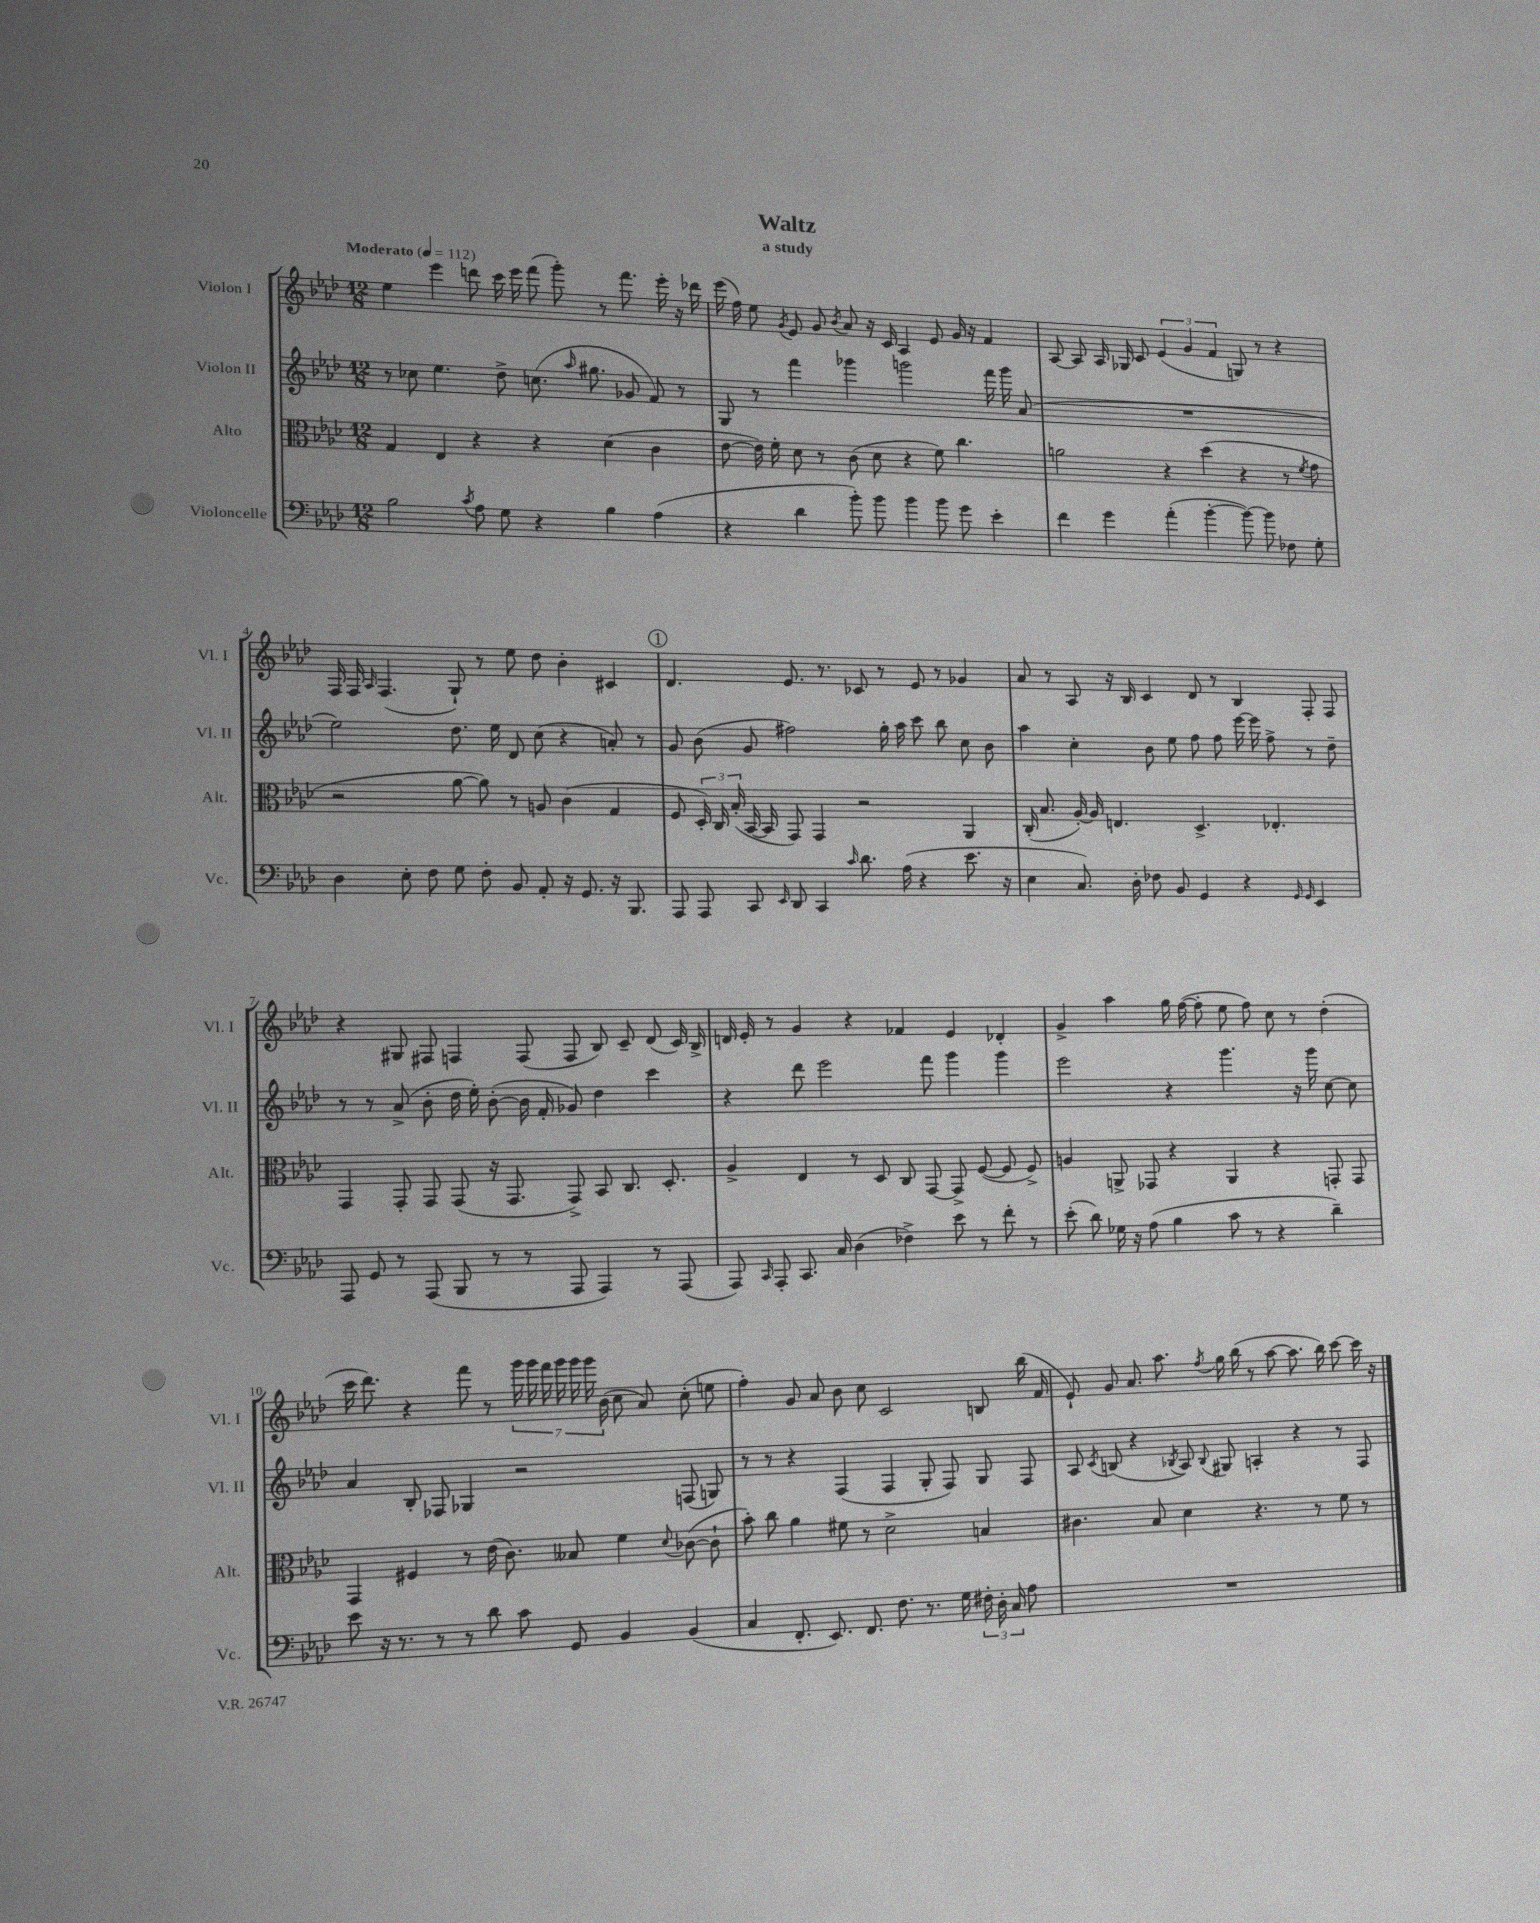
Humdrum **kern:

**kern	**kern	**kern	**kern
*staff4	*staff3	*staff2	*staff1
*clefF4	*clefC3	*clefG2	*clefG2
*k[b-e-a-d-]	*k[b-e-a-d-]	*k[b-e-a-d-]	*k[b-e-a-d-]
*M12/8	*M12/8	*M12/8	*M12/8
*MM112	*MM112	*MM112	*MM112
2B-\	4G/	8r	4ee-\
.	.	8cc-\	.
.	4E-/	4.ee-\	4eee-\
8qc/	.	.	.
8A-\	4r	.	8ddd\
8G\	.	8dd-^\	16ccc\
.	.	.	16eee-\
4r	4r	(8.cc\	(8fff\
.	.	.	8ggg'\)
.	.	16qqaa-/	.
.	.	8.gg#\	.
4B-\	(4d-\	.	8r
.	.	8g-/	8.fff\
(4A-\	4c\	8f/)	.
.	.	.	16eee-'\
.	.	8r	16r
.	.	.	16ddd-\
=	=	=	=
4r	[8e-\	8G/	(16eee-\
.	.	.	16ff\)
.	16e-\])	8r	8ee-\
.	16f'\	.	.
.	.	.	8qg/
4d-\	8d-\	4fff\	8e-/
.	8r	.	8g/
.	.	.	8qb-/
8b-'\)	(8c\	4ggg-\	8a-/
8b-\	8d-\	.	16r
.	.	.	16c/
4b-\	4r	2ggg\	4A-/
8b-\	8f\)	.	8e-/
8g\	4.cc\	.	16g/
.	.	.	16r
4e-'\	.	16fff\	4f/
.	.	16ggg\	.
.	.	(8a-/	.
=	=	=	=
4f\	2a\	1.r	[8A-/
.	.	.	8A-/]
4g\	.	.	16A-/
.	.	.	16G-/
.	.	.	8c/
(4a-'\	4r	.	(6e-/
.	.	.	6g/
[4b-'\	(4dd-\	.	.
.	.	.	6f/
8b-\_)	4r	.	8G/)
8b-\]	.	.	8r
8F-\	8r	.	4r
.	8qf/	.	.
8G'\	8g\	.	.
=	=	=	=
4D-\	2r	2ee-\)	16F/
.	.	.	16F/
.	.	.	16qqA-/
.	.	.	(4.F/
8E-'\	.	.	.
8F\	.	.	.
8G\	[8a-\	8.dd-\	8G`/)
8F'\	8a-\])	.	8r
.	.	16ee-\	.
8BB-/	8r	8d-/	8ee-\
8AA-'/	8A/	(8cc\	8dd-\
16r	(4c\	4r	4b-'\
8.GG/	.	.	.
16r	4G/	8a'/)	4c#/
8.BBB-/	.	.	.
.	.	8r	.
=	=	=	=
8AAA-/	8F/	8g/	4.d-/
8AAA-/	24D-'/)	(8b-\	.
.	24C/	.	.
.	(24B-'/	.	.
8CC/	[16BB-/	8g/	.
.	16BB-/]	.	.
16qqEE-/	.	.	.
8DD-/	8GG/)	2ff#\)	8.e-/
4CC/	4GG/	.	.
.	.	.	8.r
16qqc/	.	.	.
8.d-\	2r	.	8c-/
.	.	16gg'\	8r
(16A-\	.	16aa-\	.
4r	.	8ccc\	8e-/
.	.	8bb-\	8r
8.e-\	4AA-/	8cc\	4g-/
.	.	8b-\	.
16r	.	.	.
=	=	=	=
4E-\	(16C'/	4aa-\	8a-/
.	8.B-/	.	.
.	.	.	8r
8.C/)	[16A-'/)	4cc'\	8A-/
.	16A-/]	.	.
.	4.E/	.	16r
16D-'\	.	.	16B-/
8F-\	.	8b-\	4c/
8BB-/	.	8ee-\	.
4GG/	4.D-^/	8ff\	8d-/
.	.	8ff\	8r
4r	.	[16eee-\	4B-/
.	.	16eee-\]	.
.	4.E-'/	8ff^\	.
16qqGG/	.	.	.
16qqGG/	.	.	.
4EE-/	.	8r	8F'/
.	.	8dd-~\	8F/
=	=	=	=
8AAA-/	4GG/	8r	4r
8GG/	.	8r	.
8r	8GG'/	(8a-^/	8G#/
(8AAA-/	8GG/	8b-'\	8F#/
8BBB-/	(8GG/	16dd-\	4F/
.	.	16ee-'\)	.
8r	16r	([8b-'\	.
.	8.GG/	.	.
8r	.	16b-\]	(8F/
.	.	16f'/	.
8AAA-/	8GG^/)	8g-/)	8F/
4AAA-/)	8BB-/	4dd-\	8B-/)
.	8.C/	.	8c~/
8r	.	4ccc\	(8d-/
.	8.D-'/	.	.
(8AAA-/	.	.	16c/)
.	.	.	16B-^/
=	=	=	=
8AAA-/)	4A-^/	4r	16d/
.	.	.	16e-'/
16qqCC/	.	.	.
8AAA-'/	.	.	8r
8.CC/	4E-/	8ddd-\	4g/
.	.	2eee-\	.
16C/	.	.	.
(4D-\	8r	.	4r
.	8D-/	.	.
4F-^\)	8C/	.	4f-/
.	[8GG/	8fff\	.
8e-\	8GG^/]	4ggg\	4e-/
8r	([8F/	.	.
8f'\	8F/]	4ggg\	4d-'/
8r	8F^/)	.	.
=	=	=	=
(8e-'\	4A/	2eee-\	4g^/
8d-\)	.	.	.
16G-\	8AA^/	.	4aa-\
16r	.	.	.
(8A-\	8GG-/	.	.
4B-\	4r	4r	16gg\
.	.	.	([16ff\
.	.	.	8ff'\]
8c\	4AA/	4.ggg\	8ee-\
8r	.	.	8ff\)
4r	4r	.	8cc\
.	.	16r	8r
.	.	16ggg\	.
4d-~\)	8GG'/	[8cc\	(4dd-'\
.	8GG/	8cc\]	.
=	=	=	=
8e-\	4GG/	4a-/	16ccc\
.	.	.	8.ddd-\)
16r	.	.	.
8.r	.	.	.
.	4F#/	8B-'/	4r
8r	.	8F-/	.
8r	8r	4G-/	8fff\
8d-\	(16e-\	.	8r
.	8.c\)	.	.
8c\	.	2r	28ggg\
.	.	.	28ggg\
.	.	.	28fff\
.	.	.	28ggg\
8GG/	8B--/	.	.
.	.	.	28ggg\
.	.	.	28ggg\
.	.	.	(28b-\
4BB-/	4f\	.	8cc\
.	.	.	8a-/)
.	8qqd-/	.	.
(4BB-/	([8c-\	(8F/	(8cc'\
.	8c-`\]	8G/)	8ee\
=	=	=	=
4C/	8b-'\)	8r	4ff'\)
.	8cc\	8r	.
8.FF'/	4a-\	4r	8g/
.	.	.	8a-/
8.EE-/)	.	.	.
.	8f#\	(4F/	8b-\
8.FF/	8r	.	8cc\
.	2d-^\	4F/	2c/
8.F\	.	.	.
8.r	.	8G'/	.
.	.	8F/)	.
16G\	.	.	.
24F#'\	4B/	8G/	8B/
24D-'\	.	.	.
24C/	.	.	.
8A-\	.	8F/	(16bb-\
.	.	.	16f/
=	=	=	=
1.r	4.c#\	8A-/	8e-`/)
.	.	8qc/	.
.	.	(8B/	8g/
.	.	4r	8.a-/
.	8B-/	.	.
.	.	.	8.aa-\
.	.	8qB-/	.
.	4d-\	8A-/)	.
.	.	8qqB-/	8qff/
.	.	8G#/	16gg\
.	.	.	(16bb-\
.	4.r	4A'/	8r
.	.	.	[8aa-\
.	.	4r	8.aa-\]
.	8r	.	.
.	.	.	16bb-\)
.	8f\	8r	[8ccc\
.	8r	8F/	16ccc\]
.	.	.	16r
==	==	==	==
*-	*-	*-	*-
